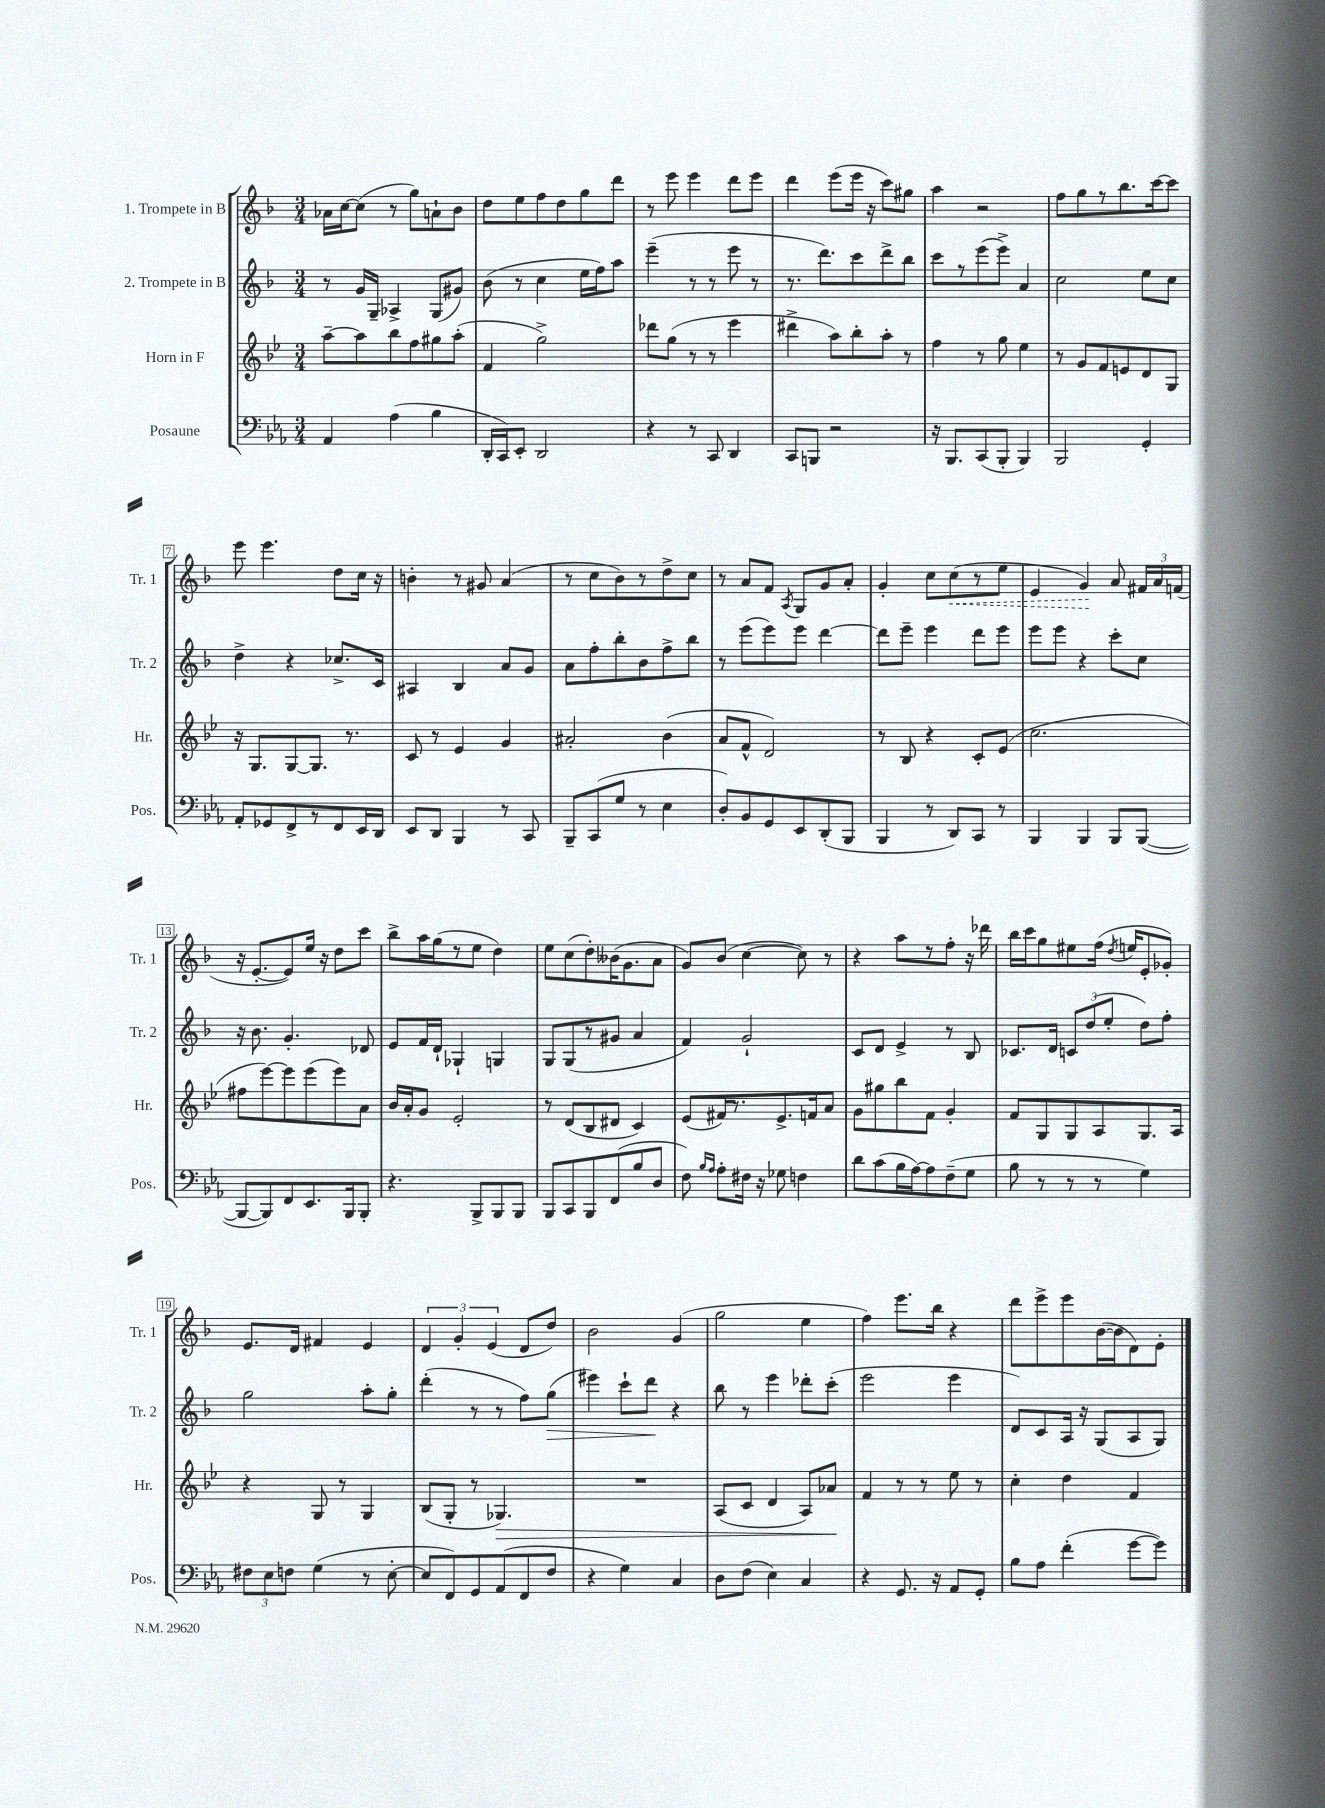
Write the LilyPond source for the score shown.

<<
\new StaffGroup <<
\new Staff = "s0" \with { instrumentName = "1. Trompete in B" shortInstrumentName = "Tr. 1" } {
    \clef treble \key f \major \numericTimeSignature \time 3/4
    \autoBeamOff aes'16[ c''16~ c''8]( r8 g''8[) a'8-! bes'8] |
    d''8[ e''8 f''8 d''8 g''8 d'''8] |
    r8 e'''8 e'''4 d'''8[ e'''8] |
    d'''4 e'''8[( e'''16] r16 c'''8[) gis''8] |
    a''4 r2 |
    f''8[ g''8 r8 bes''8. c'''16~ c'''8] |
    e'''8 e'''4. d''8[ c''16] r16 |
    b'4-. r8 gis'8 a'4( |
    r8 c''8[ bes'8) r8 d''8-> c''8] |
    r8 a'8[ f'8] \acciaccatura { a8 } g8[ g'8 a'8]-. |
    g'4-. c''8[ \once \override Hairpin.style = #'dashed-line c''8\<( r8 e''8] |
    e'4 g'4\!) a'8 \tuplet 3/2 { fis'16[ a'16 f'16]( } |
    r16 e'8.[~-. e'8) e''16] r16 d''8[ c'''8] |
    bes''8[-> a''16 g''16( r8 e''8] d''4) |
    e''8[ c''8( d''8-.) beses'16( g'8. a'8] |
    g'8[) bes'8]( c''4~ c''8) r8 |
    r4 a''8[ r8 f''8]-. r16 des'''16 |
    bes''16[ c'''16 g''8 eis''8 f''16]( \acciaccatura { d''8 } e''16[ e'8-. ges'8]-.) |
    e'8.[ d'16] fis'4 e'4 |
    \tuplet 3/2 { d'4 g'4-. e'4( } d'8[ d''8]) |
    bes'2 g'4( |
    g''2 e''4 |
    f''4) e'''8.[ bes''16] r4 |
    d'''8[ e'''8-> e'''8 bes'16~( bes'16 d'8) e'8]-. \bar "|." |
}
\new Staff = "s1" \with { instrumentName = "2. Trompete in B" shortInstrumentName = "Tr. 2" } {
    \clef treble \key f \major \numericTimeSignature \time 3/4
    \autoBeamOff r8 g'16[ g16]-- aes4-> g8[( gis'8]) |
    bes'8( r8 c''4 e''16[ f''16) a''8] |
    e'''4--( r8 r8 e'''8 r8 |
    r8. d'''8.[) c'''8 d'''8-> bes''8] |
    c'''8[ r8 e'''8( e'''8]->) a'4 |
    c''2 e''8[ c''8] |
    d''4-> r4 ces''8.[-> c'16] |
    ais4 bes4 a'8[ g'8] |
    a'8[ f''8-. bes''8-. bes'8 f''8-> bes''8] |
    r8 e'''8[( e'''8) e'''8] d'''4~ |
    d'''8[ e'''8]-- e'''4 d'''8[ e'''8] |
    e'''8[ e'''8] r4 c'''8[-. c''8] |
    r16 bes'8. g'4.-. des'8 |
    e'8[ f'16 d'16]-! ges4-! g4 |
    g8[ g8( r8 gis'8] a'4 |
    f'4) g'2-! |
    c'8[ d'8] e'4-> r8 bes8 |
    ces'8.[ d'16] \tuplet 3/2 { c'8[ d''8( e''8]-. } d''8[) f''8]-. |
    g''2 a''8[-. g''8]-. |
    d'''4-.( r8 r8 f''8[) g''8]\>( |
    eis'''4) c'''8[-! d'''8]\! r4 |
    bes''8 r8 e'''4 des'''8[-. c'''8]-.( |
    e'''2 e'''4 |
    d'8[) c'8 a16] r16 g8[( a8 g8]) \bar "|." |
}
\new Staff = "s2" \with { instrumentName = "Horn in F" shortInstrumentName = "Hr." } {
    \clef treble \key bes \major \numericTimeSignature \time 3/4
    \autoBeamOff a''8[~-- a''8 bes''8 f''8 gis''8 a''8]-.( |
    f'4 g''2->) |
    des'''8[ g''8]( r8 r8 ees'''4 |
    dis'''4-> a''8[) bes''8-. a''8]-. r8 |
    f''4 r8 g''8 ees''4 |
    r8 g'8[ f'8 e'8 d'8 g8] |
    r16 g8.[ g8~ g8.] r8. |
    c'8 r8 ees'4 g'4 |
    ais'2-. bes'4( |
    a'8[ f'8]-^ d'2) |
    r8 bes8 r4 c'8[-. ees'8]( |
    c''2. |
    fis''8[ ees'''8~) ees'''8 ees'''8( ees'''8) a'8] |
    bes'16[ a'16-. g'8] ees'2-. |
    r8 d'8[( bes8 dis'8] c'4) |
    ees'8[( fis'16) r8. ees'8.-> f'16 a'8] |
    g'8[ gis''8 bes''8 f'8] g'4-. |
    f'8[ g8 g8 a8 g8. a16] |
    r4 g8 r8 g4 |
    bes8[( g8]-. r8 ges4.\>) |
    R2. |
    a8[( c'8] d'4 a8[) aes'8]\! |
    f'4 r8 r8 ees''8 r8 |
    c''4-. d''4 f'4 \bar "|." |
}
\new Staff = "s3" \with { instrumentName = "Posaune" shortInstrumentName = "Pos." } {
    \clef bass \key ees \major \numericTimeSignature \time 3/4
    \autoBeamOff aes,4 aes4( bes4 |
    d,16[-. c,16) ees,8]-. d,2 |
    r4 r8 c,8 d,4 |
    c,8[ b,,8] r2 |
    r16 bes,,8.[ c,8( bes,,8]-. bes,,4) |
    bes,,2 g,4-. |
    aes,8[-. ges,8 f,8-> r8 f,8 ees,16 d,16] |
    ees,8[ d,8] bes,,4 r8 c,8 |
    bes,,8[-- c,8( g8] r8 ees4 |
    d8[-.) bes,8 g,8 ees,8 d,8-.( bes,,8] |
    bes,,4 r8 d,8[) c,8] r8 |
    bes,,4 bes,,4 bes,,8[ bes,,8]~( |
    bes,,8[~ bes,,8) f,8 ees,8. bes,,16 bes,,8]-. |
    r4. bes,,8[-> bes,,8 bes,,8] |
    bes,,8[ c,8 bes,,8 f,8( bes8 d8] |
    f8) \grace { bes16[ aes16] } aes8[-. fis16] r16 ges8 f4 |
    d'8[ c'8( bes16 aes16~) aes8 f8--( g8] |
    bes8 r8 r8 r8 g4) |
    \tuplet 3/2 { fis8[ ees8 f8] } g4( r8 ees8~-. |
    ees8[ f,8) g,8 aes,8( f,8 f8] |
    r4 g4) c4 |
    d8[ f8]( ees4) c4 |
    r4 g,8. r16 aes,8[ g,8]-. |
    bes8[ aes8] f'4-.( g'8[~ g'8]) \bar "|." |
}
>>
>>
\layout { \context { \Score \override BarNumber.stencil = #(make-stencil-boxer 0.1 0.3 ly:text-interface::print) } }
